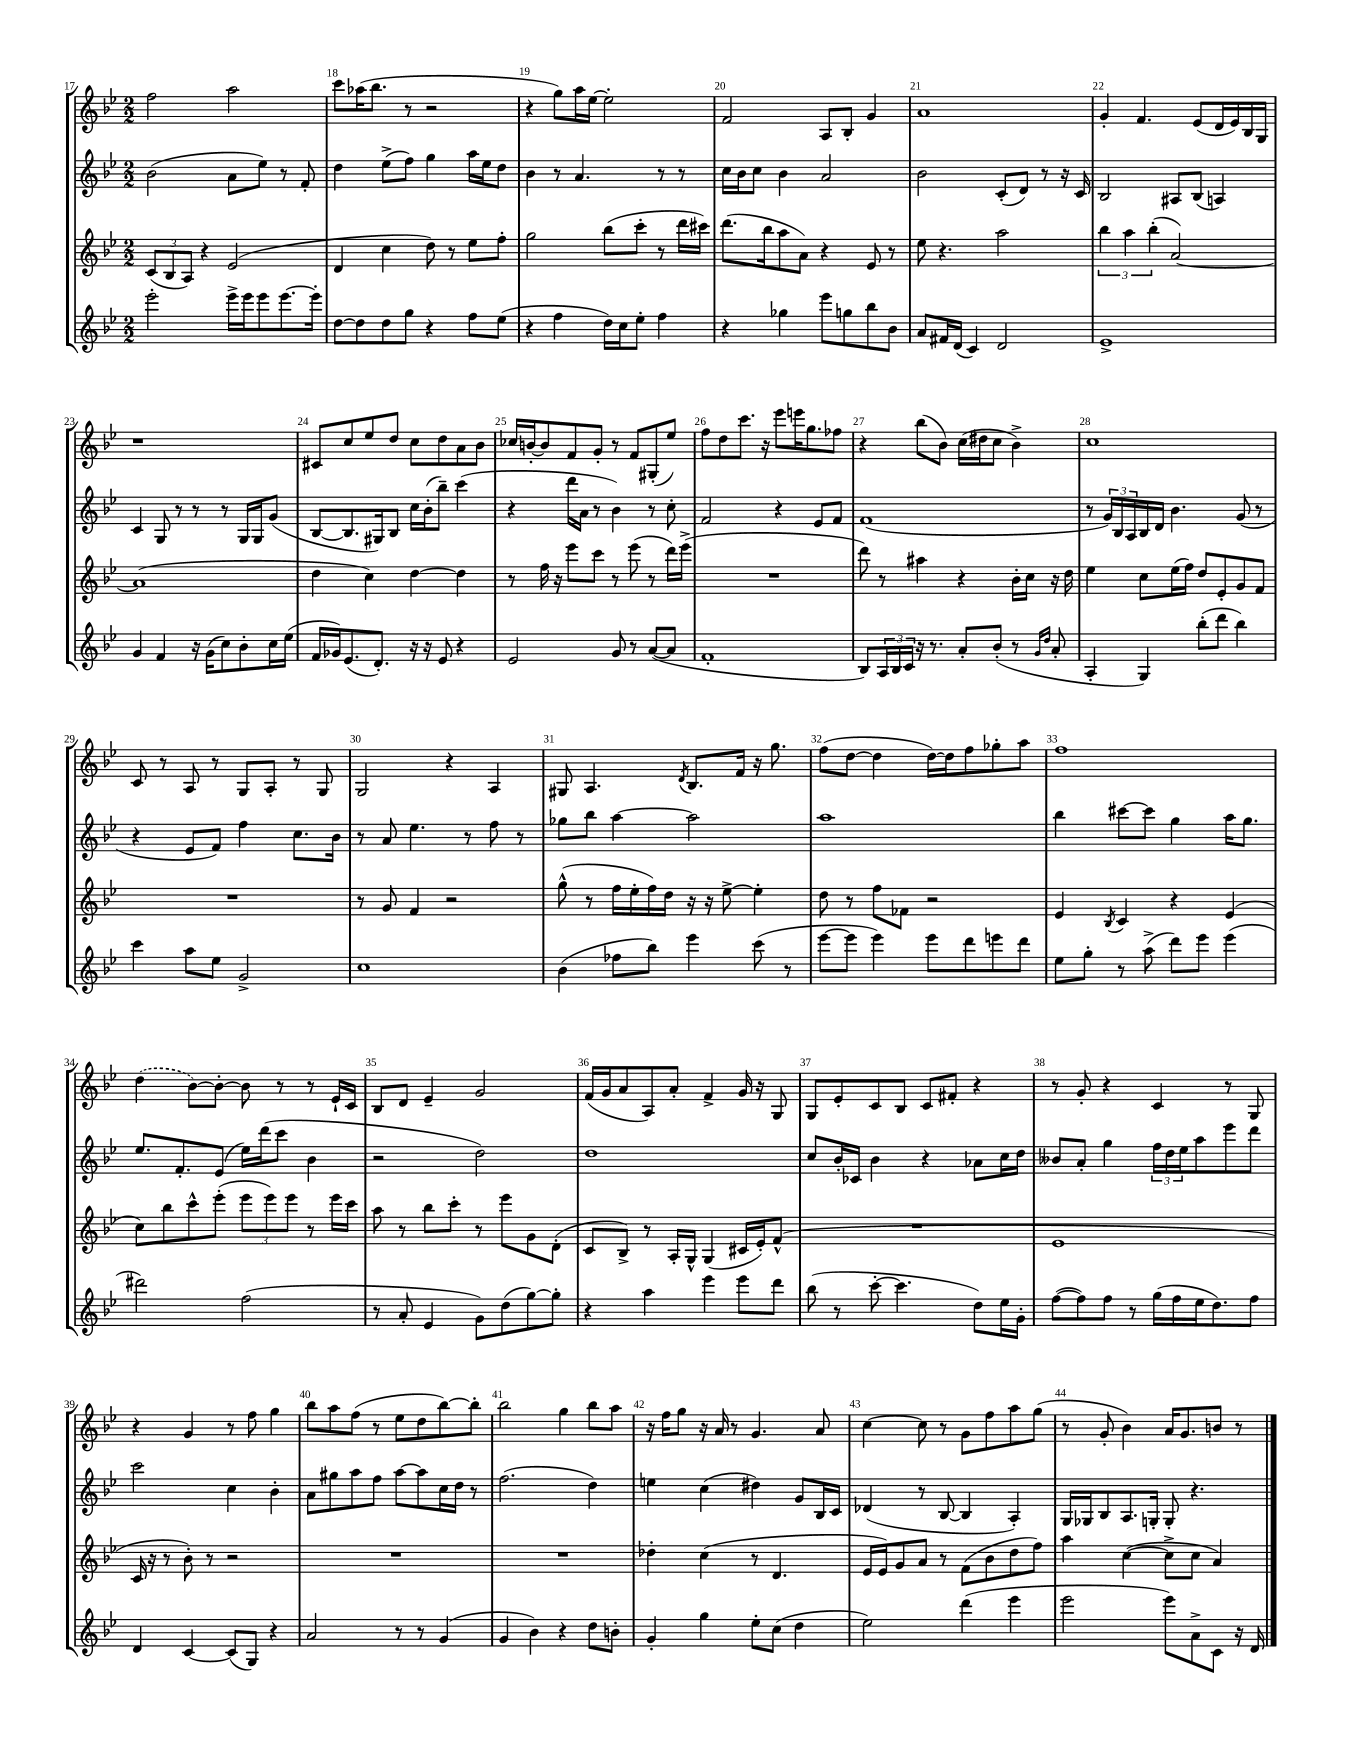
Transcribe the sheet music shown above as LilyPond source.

<<
\new StaffGroup <<
\new Staff = "s0" {
    \clef treble \key bes \major \numericTimeSignature \time 2/2
    f''2 a''2 |
    c'''8 aes''16( bes''8. r8 r2 |
    r4 g''8) a''16 ees''16~ ees''2-. |
    f'2 a8 bes8-. g'4 |
    a'1 |
    g'4-. f'4. ees'8( d'16 ees'16) bes16 g16 |
    r1 |
    cis'8 c''8 ees''8 d''8 c''8 d''8 a'8 bes'8 |
    ces''16 b'16~-. b'8 f'8 g'8-. r8 f'8 gis8-.( ees''8) |
    f''8 d''8 c'''8. r16 ees'''8 e'''16 g''8. fes''8 |
    r4 bes''8( bes'8) c''16( dis''16 c''8 bes'4->) |
    c''1 |
    c'8 r8 a8 r8 g8 a8-. r8 g8 |
    g2 r4 a4 |
    gis8 a4. \acciaccatura { d'8 } bes8. f'16 r16 g''8. |
    f''8( d''8~ d''4 d''16~) d''16 f''8 ges''8-. a''8 |
    f''1 |
    \once \slurDashed d''4( bes'8~) bes'8~-. bes'8 r8 r8 ees'16-! c'16 |
    bes8 d'8 ees'4-- g'2 |
    f'16( g'16 a'8 a8) a'8-. f'4-> g'16 r16 g8 |
    g8 ees'8-. c'8 bes8 c'8 fis'8-. r4 |
    r8 g'8-. r4 c'4 r8 g8 |
    r4 g'4 r8 f''8 g''4 |
    bes''8 a''8 f''8( r8 ees''8 d''8 bes''8~) bes''8-. |
    bes''2 g''4 bes''8 a''8 |
    r16 f''16 g''8 r16 a'16 r8 g'4. a'8 |
    c''4~ c''8 r8 g'8 f''8 a''8 g''8( |
    r8 g'8-. bes'4) a'16 g'8. b'8 r8 \bar "|." |
}
\new Staff = "s1" {
    \clef treble \key bes \major \numericTimeSignature \time 2/2
    bes'2( a'8 ees''8) r8 f'8-. |
    d''4 ees''8->( f''8) g''4 a''16 ees''16 d''8 |
    bes'4 r8 a'4. r8 r8 |
    c''16 bes'16 c''8 bes'4 a'2 |
    bes'2 c'8-.( d'8) r8 r16 c'16 |
    bes2 ais8 bes8( a4) |
    c'4 g8 r8 r8 r8 g16 g16 g'8( |
    bes8~ bes8. gis16) bes8 c''16 bes'16-.( bes''8--) c'''4( |
    r4 d'''16 a'16 r8 bes'4) r8 c''8-. |
    f'2 r4 ees'8 f'8 |
    f'1( |
    r8 \tuplet 3/2 { g'16) bes16 a16 } bes16 d'16 bes'4. g'8( r8 |
    r4 ees'8 f'8) f''4 c''8. bes'16 |
    r8 a'8 ees''4. r8 f''8 r8 |
    ges''8 bes''8 a''4~ a''2 |
    a''1 |
    bes''4 cis'''8~ cis'''8 g''4 a''16 g''8. |
    ees''8. f'8.-. ees'8( ees''16) d'''16( c'''8 bes'4 |
    r2 d''2) |
    d''1 |
    c''8 bes'16-. ces'16 bes'4 r4 aes'8 c''16 d''16 |
    beses'8 a'8-. g''4 \tuplet 3/2 { f''16 d''16 ees''16 } a''8 ees'''8 d'''8 |
    c'''2 c''4 bes'4-. |
    a'8 gis''8 a''8 f''8 a''8~ a''8 c''16 d''16 r8 |
    f''2.( d''4) |
    e''4 c''4( dis''4) g'8 bes16 c'16 |
    des'4( r8 bes8~ bes4 a4-.) |
    g16 ges16 bes8 a8. g16-. g8-. r4. \bar "|." |
}
\new Staff = "s2" {
    \clef treble \key bes \major \numericTimeSignature \time 2/2
    \tuplet 3/2 { c'8( bes8 a8) } r4 ees'2( |
    d'4 c''4 d''8) r8 ees''8 f''8-. |
    g''2 bes''8( c'''8-. r8 d'''16 cis'''16) |
    d'''8.( bes''16 a''8 a'8) r4 ees'8 r8 |
    ees''8 r4. a''2 |
    \tuplet 3/2 { bes''4 a''4 bes''4-.( } a'2~) |
    a'1( |
    d''4 c''4) d''4~ d''4 |
    r8 f''16 r16 ees'''8 c'''8 r8 ees'''8( r8 d'''16) ees'''16->( |
    R1 |
    d'''8) r8 ais''4 r4 bes'16-. c''16 r16 d''16 |
    ees''4 c''8 ees''16( f''16) d''8 ees'8-. g'8 f'8 |
    R1 |
    r8 g'8 f'4 r2 |
    g''8-^( r8 f''16 ees''16-. f''16) d''16 r16 r16 ees''8~-> ees''4-. |
    d''8 r8 f''8 fes'8 r2 |
    ees'4 \acciaccatura { bes8 } c'4 r4 ees'4( |
    c''8) bes''8 c'''8-^ ees'''8-.( \tuplet 3/2 { ees'''8 ees'''8) ees'''8 } r8 ees'''16 c'''16 |
    a''8 r8 bes''8 c'''8-. r8 ees'''8 g'8 d'8-.( |
    c'8 bes8->) r8 a16-. g16-^ g4( cis'16 ees'16-.) f'8-^( |
    R1 |
    ees'1 |
    c'16 r16 r8 bes'8-.) r8 r2 |
    R1 |
    R1 |
    des''4-. c''4( r8 d'4. |
    ees'16 ees'16) g'8 a'8 r8 f'8( bes'8 d''8 f''8) |
    a''4 c''4~( c''8-> c''8 a'4) \bar "|." |
}
\new Staff = "s3" {
    \clef treble \key bes \major \numericTimeSignature \time 2/2
    ees'''2-. ees'''16-> ees'''16 ees'''8 ees'''8.~ ees'''16-. |
    d''8~ d''8 d''8 g''8 r4 f''8 ees''8( |
    r4 f''4 d''16) c''16 ees''8-. f''4 |
    r4 ges''4 ees'''8 g''8 bes''8 bes'8 |
    a'8 fis'16 d'16( c'4) d'2 |
    ees'1-> |
    g'4 f'4 r16 g'16( c''8) bes'8-. c''16 ees''16( |
    f'16 ges'16) ees'8.( d'8.-.) r16 r16 ees'8 r4 |
    ees'2 g'8 r8 a'8~( a'8 |
    f'1-. |
    bes8) \tuplet 3/2 { a16 bes16 c'16 } r16 r8. a'8-. bes'8-.( r8 \grace { g'16 d''16 } a'8-. |
    a4-. g4) bes''8-.( d'''8 bes''4) |
    c'''4 a''8 ees''8 g'2-> |
    c''1 |
    bes'4( fes''8 bes''8) ees'''4 c'''8( r8 |
    ees'''8~ ees'''8 ees'''4) ees'''8 d'''8 e'''8 d'''8 |
    ees''8 g''8-. r8 a''8->( d'''8) ees'''8 ees'''4( |
    dis'''2) f''2( |
    r8 a'8-. ees'4 g'8) d''8( g''8~) g''8-. |
    r4 a''4 ees'''4 ees'''8 d'''8 |
    bes''8( r8 c'''8~-. c'''4. d''8) ees''16 g'16-. |
    f''8~( f''8) f''8 r8 g''16( f''16 ees''16 d''8.) f''8 |
    d'4 c'4~ c'8( g8) r4 |
    a'2 r8 r8 g'4( |
    g'4 bes'4) r4 d''8 b'8-. |
    g'4-. g''4 ees''8-. c''8( d''4 |
    ees''2) d'''4( ees'''4 |
    ees'''2 ees'''8) a'8-> c'8 r16 d'16 \bar "|." |
}
>>
>>
\layout { \context { \Score currentBarNumber = #17 \override BarNumber.break-visibility = ##(#f #t #t) barNumberVisibility = #all-bar-numbers-visible } }
